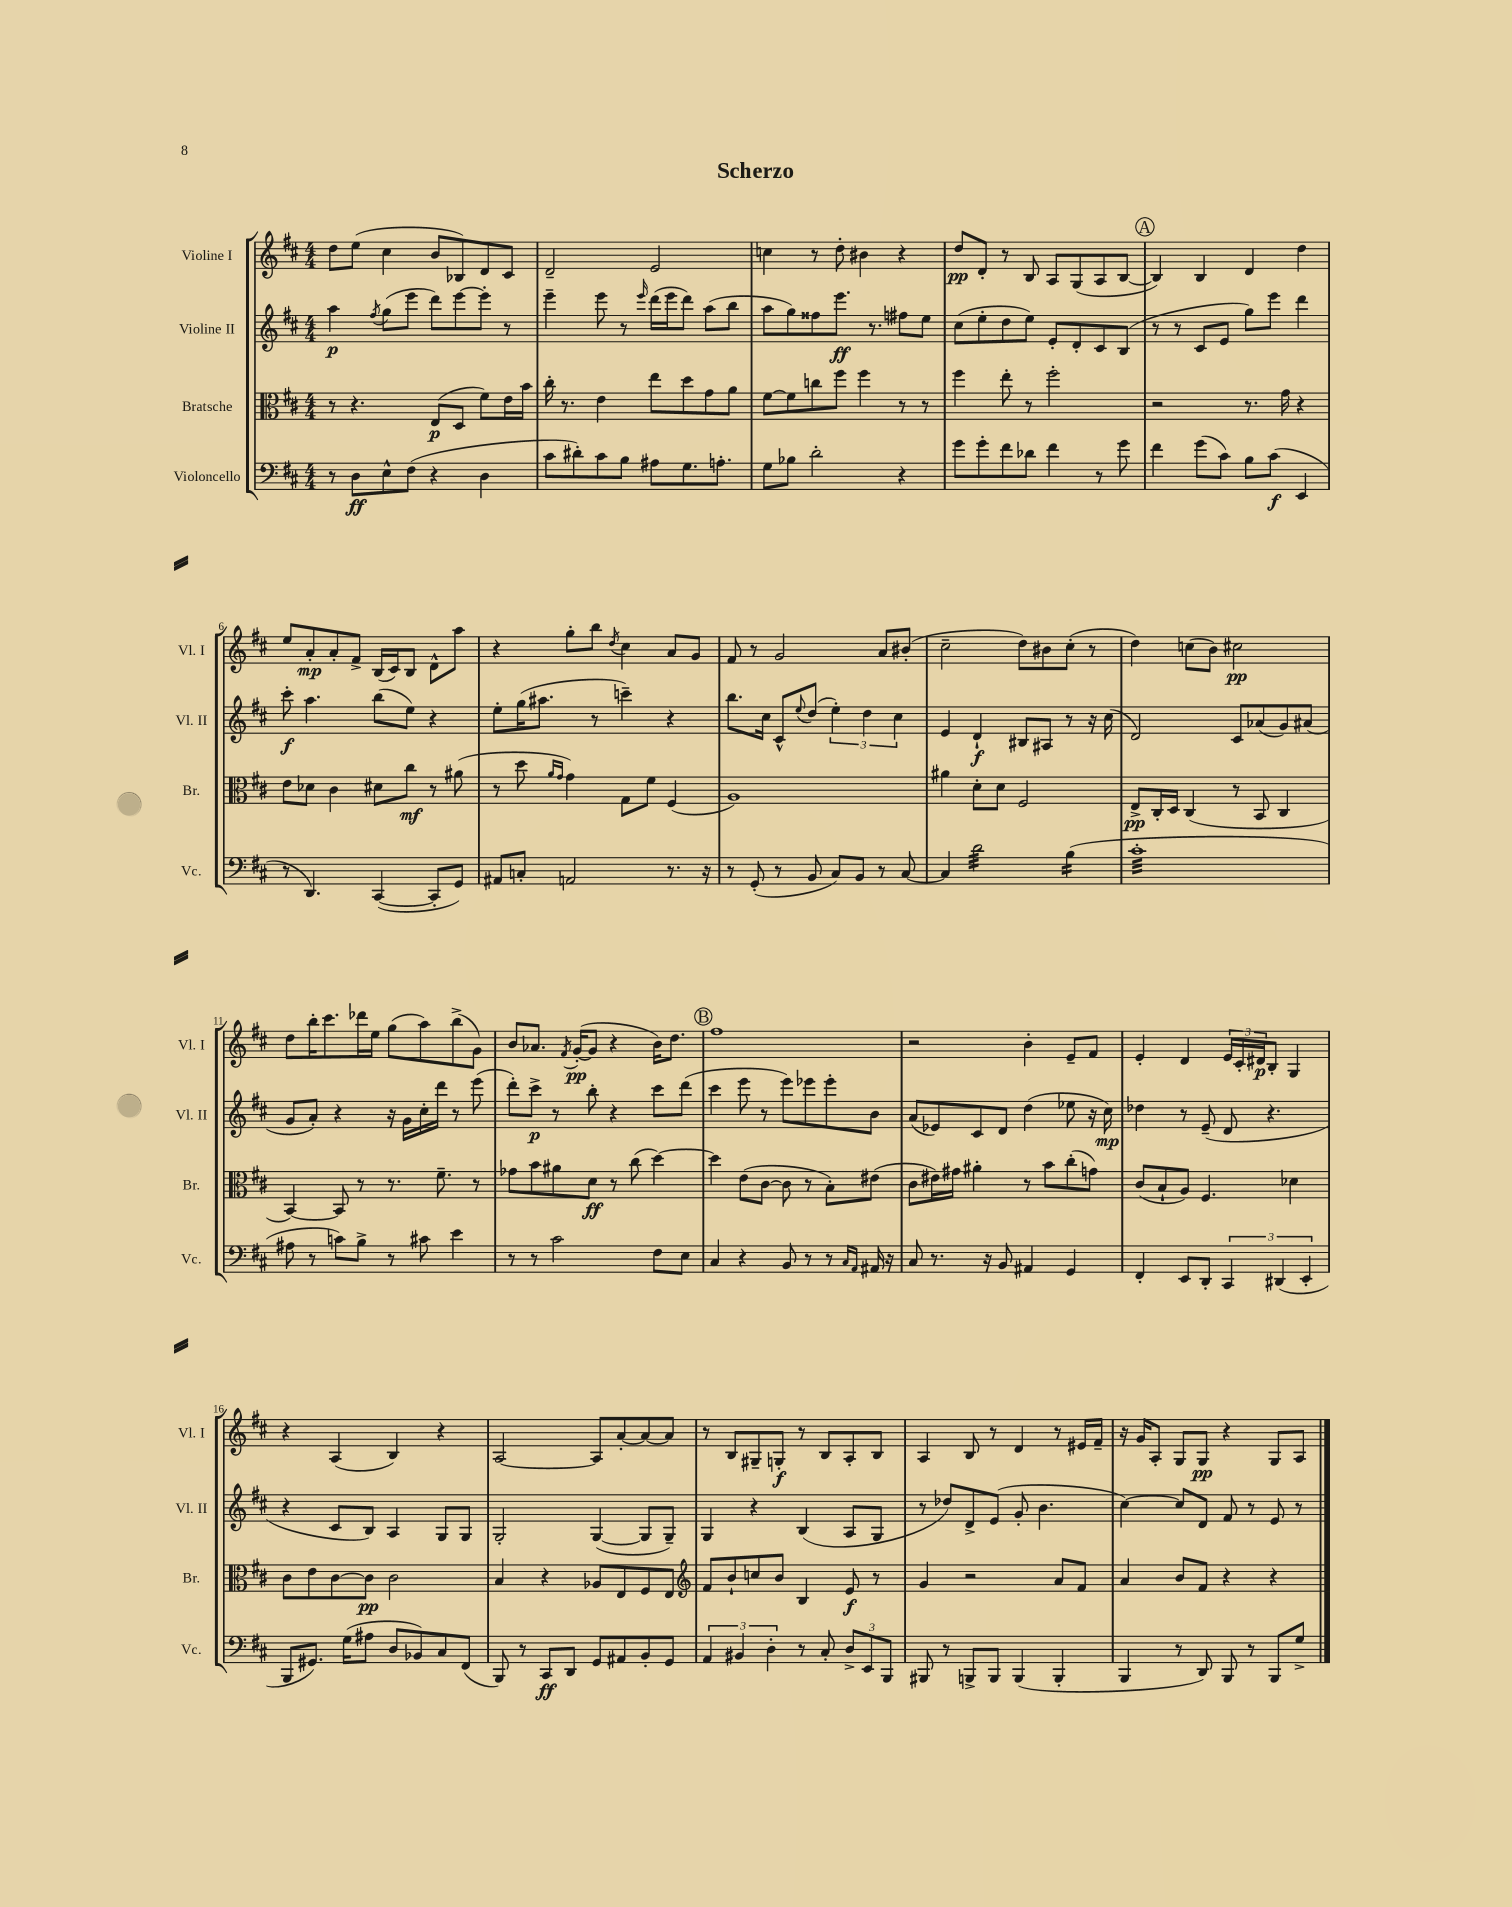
\header { title = "Scherzo" }
<<
\new StaffGroup <<
\new Staff = "s0" \with { instrumentName = "Violine I" shortInstrumentName = "Vl. I" } {
    \clef treble \key d \major \numericTimeSignature \time 4/4
    d''8 e''8( cis''4 b'8 bes8) d'8 cis'8 |
    d'2-- e'2 |
    c''4 r8 d''8-. bis'4 r4 |
    d''8\pp d'8-. r8 b8 a8 g8( a8 b8~ |
    \mark \markup { \circle "A" } b4) b4 d'4 d''4 |
    e''8 a'8-.\mp a'8-. fis'8-> b16( cis'16) b8 d'8-^ a''8 |
    r4 g''8-. b''8 \acciaccatura { d''8 } cis''4 a'8 g'8 |
    fis'8 r8 g'2 a'8 bis'8-.( |
    cis''2-- d''8) bis'8 cis''8-.( r8 |
    d''4) c''8( b'8) cis''2\pp |
    d''8 b''16-. cis'''8. des'''16 e''16 g''8( a''8) b''8->( g'8) |
    b'8 aes'8. \acciaccatura { fis'8 } g'16~-.\pp( g'8 r4 b'16) d''8. |
    \mark \markup { \circle "B" } fis''1 |
    r2 b'4-. e'8-- fis'8 |
    e'4-. d'4 \tuplet 3/2 { e'16 cis'16-. dis'16\p } b8-. g4 |
    r4 a4( b4) r4 |
    a2~ a8 a'8~-. a'8~ a'8 |
    r8 b8 gis8-- g8-.\f r8 b8 a8-. b8 |
    a4 b8 r8 d'4 r8 eis'16 fis'16-- |
    r16 g'16 a8-. g8 g8\pp r4 g8 a8 \bar "|." |
}
\new Staff = "s1" \with { instrumentName = "Violine II" shortInstrumentName = "Vl. II" } {
    \clef treble \key d \major \numericTimeSignature \time 4/4
    a''4\p \acciaccatura { fis''8 } g''8( e'''8 d'''8) e'''8~ e'''8-. r8 |
    e'''4-- e'''8 r8 \grace { e'''16 } d'''16( e'''16 d'''8) a''8( b''8 |
    a''8 g''8) fisis''8 e'''8.\ff r8. fis''8 e''8 |
    cis''8( e''8-. d''8 e''8) e'8-. d'8-. cis'8 b8( |
    \mark \markup { \circle "A" } r8 r8 cis'8 e'8 g''8) e'''8 d'''4 |
    cis'''8-.\f a''4. b''8( e''8) r4 |
    e''8-. g''16( ais''8. r8 c'''4--) r4 |
    b''8. cis''16 cis'8-^ \appoggiatura { e''8 } d''8( \tuplet 3/2 { e''4-.) d''4 cis''4 } |
    e'4 d'4-!\f bis8 ais8 r8 r16 cis''16( |
    d'2) cis'8 aes'8( g'8) ais'8( |
    g'8 a'8-.) r4 r16 g'16 cis''16-. d'''16 r8 e'''8( |
    d'''8-.) cis'''8->\p r8 b''8-. r4 cis'''8 d'''8( |
    \mark \markup { \circle "B" } cis'''4 e'''8 r8 e'''8) ees'''8 ees'''8-. b'8 |
    a'8( ees'8) cis'8 d'8 d''4( ees''8 r16 cis''16\mp) |
    des''4 r8 e'8--( d'8 r4. |
    r4 cis'8 b8) a4 g8 g8 |
    g2-. g4~( g8 g8--) |
    g4 r4 b4( a8 g8 |
    r8 des''8) d'8-> e'8( g'8-. b'4. |
    cis''4~) cis''8 d'8 fis'8 r8 e'8 r8 \bar "|." |
}
\new Staff = "s2" \with { instrumentName = "Bratsche" shortInstrumentName = "Br." } {
    \clef alto \key d \major \numericTimeSignature \time 4/4
    r8 r4. e8\p( d8 fis'8) e'16 b'16 |
    cis''16-. r8. e'4 e''8 d''8 g'8 a'8 |
    fis'8~ fis'8 c''8 fis''8 fis''4 r8 r8 |
    fis''4 e''8-. r8 fis''2-. |
    \mark \markup { \circle "A" } r2 r8. g'16 r4 |
    e'8 des'8 cis'4 dis'8 cis''8\mf r8 ais'8( |
    r8 d''8 \grace { a'16 g'16 } g'4) g8 fis'8 fis4( |
    a1) |
    ais'4 d'8-. d'8 fis2 |
    e8->\pp cis16-. d16 cis4( r8 b,8 cis4 |
    b,4~) b,8 r8 r8. fis'8.-- r8 |
    ges'8 b'8 ais'8 d'8\ff r8 cis''8( d''4~) |
    \mark \markup { \circle "B" } d''4 e'8( cis'8~ cis'8 r8 b8-.) eis'8( |
    cis'8 eis'16) gis'16 ais'4-. r8 b'8 cis''8-.( g'8) |
    cis'8( b8-! a8) fis4. des'4 |
    cis'8 e'8 cis'8~ cis'8\pp cis'2 |
    b4 r4 aes8 e8 fis8 e8 |
    \clef treble fis'8 b'8-! c''8 b'8 b4 e'8\f r8 |
    g'4 r2 a'8 fis'8 |
    a'4 b'8 fis'8 r4 r4 \bar "|." |
}
\new Staff = "s3" \with { instrumentName = "Violoncello" shortInstrumentName = "Vc." } {
    \clef bass \key d \major \numericTimeSignature \time 4/4
    r8 d8\ff e8-^ fis8( r4 d4 |
    cis'8 dis'8-.) cis'8 b8 ais8 g8. a8.-. |
    g8 bes8 d'2-. r4 |
    g'8 g'8-. fis'8 des'8 fis'4 r8 g'8 |
    \mark \markup { \circle "A" } fis'4 g'8( cis'8) b8 cis'8\f( e,4 |
    r8 d,4.) cis,4~( cis,8-. g,8) |
    ais,8 c8-. a,2 r8. r16 |
    r8 g,8-.( r8 b,8 cis8) b,8 r8 cis8~ |
    cis4 d'2:32 b4:16( |
    cis'1:32-. |
    ais8 r8 c'8) b8-> r8 cis'8 e'4 |
    r8 r8 cis'2 fis8 e8 |
    \mark \markup { \circle "B" } cis4 r4 b,8 r8 r8 \grace { cis16 a,16 } ais,16 r16 |
    cis8 r8. r16 b,8 ais,4 g,4 |
    fis,4-. e,8 d,8-. \tuplet 3/2 { cis,4 dis,4( e,4-. } |
    b,,8 gis,8.) g16( ais8 d8 bes,8) cis8 fis,8( |
    b,,8) r8 cis,8\ff d,8 g,8 ais,8 b,8-. g,8 |
    \tuplet 3/2 { a,4 bis,4 d4-. } r8 cis8-. \tuplet 3/2 { d8-> e,8 b,,8 } |
    bis,,8 r8 b,,8-> b,,8 b,,4( b,,4-. |
    b,,4 r8 d,8) b,,8 r8 b,,8 g8-> \bar "|." |
}
>>
>>
